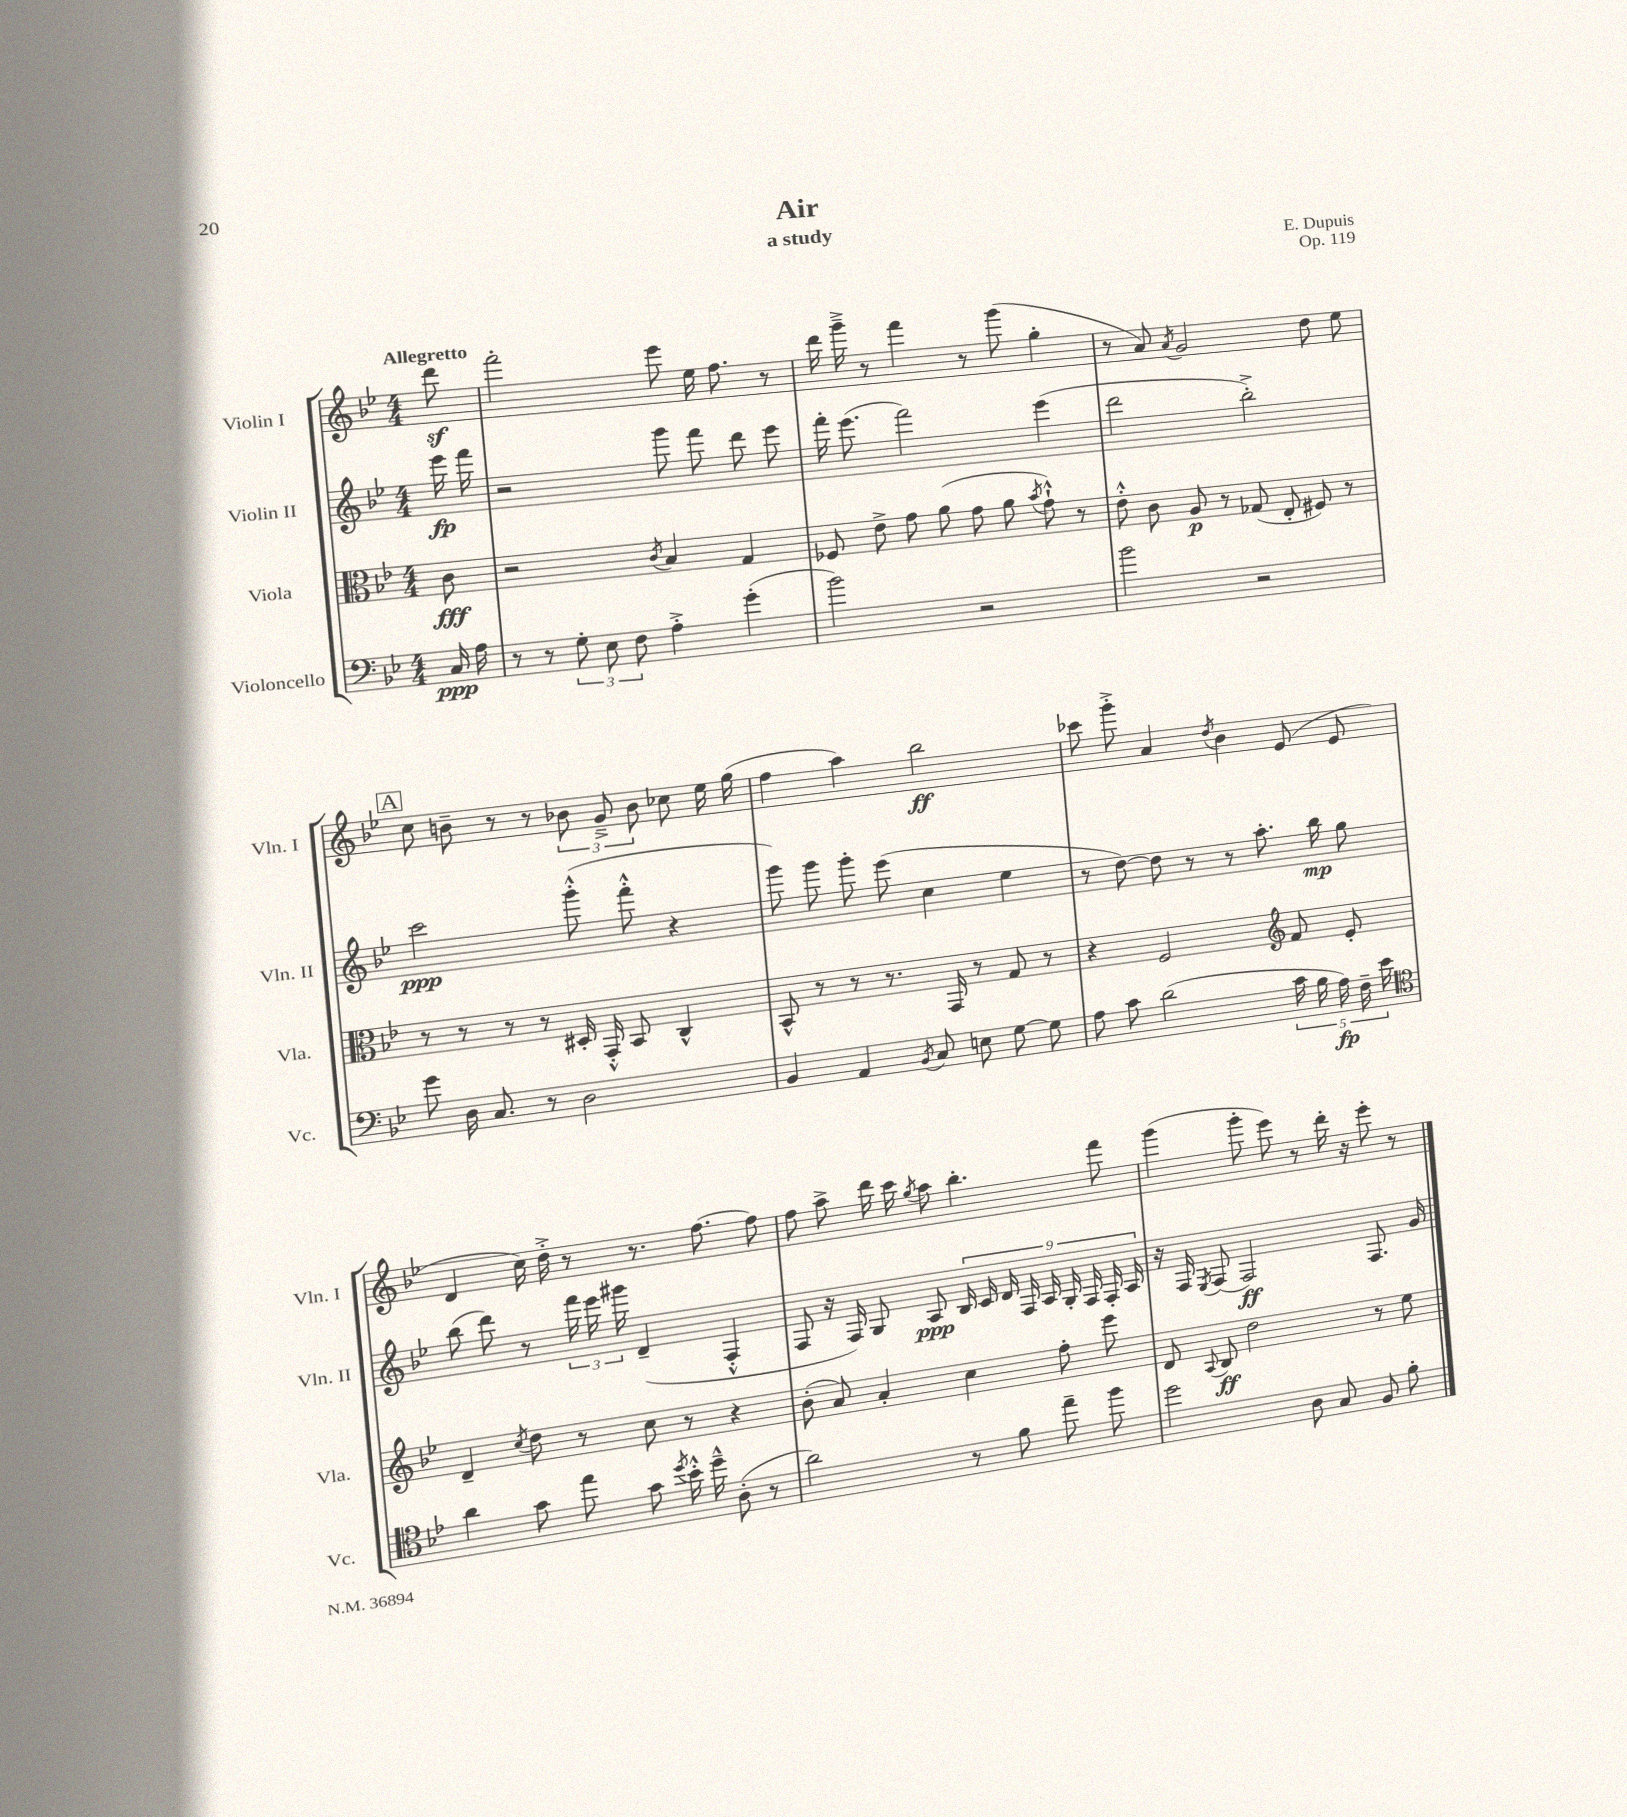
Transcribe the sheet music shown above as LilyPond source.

\header { title = "Air" composer = "E. Dupuis" subtitle = "a study" opus = "Op. 119" }
<<
\new StaffGroup <<
\new Staff = "s0" \with { instrumentName = "Violin I" shortInstrumentName = "Vln. I" } {
    \clef treble \key bes \major \numericTimeSignature \time 4/4 \partial 8 \tempo "Allegretto"
    \autoBeamOff d'''8\sf |
    f'''2-. ees'''8 ees''16 f''8. r8 |
    d'''16 g'''16---> r8 f'''4 r8 g'''8( g''4-. |
    r8 a'8) \acciaccatura { a'8 } g'2 d''8 ees''8 |
    \mark \markup { \box "A" } c''8 b'8-- r8 r8 \tuplet 3/2 { bes'8 g'8---> bes'8 } ces''8 ees''16 g''16( |
    f''4 a''4) bes''2\ff |
    ces'''8 g'''8-.-> a'4 \acciaccatura { d''8 } bes'4 ees'8( ees'8 |
    d'4 c''16) d''16-.-> r8 r8. f''8.~ f''8 |
    f''8 a''8-> d'''16 c'''16 \acciaccatura { g''8 } a''8 bes''4.-. f'''8 |
    g'''4( g'''8-. ees'''8) r8 d'''16-. r16 ees'''8-. r8 \bar "|." |
}
\new Staff = "s1" \with { instrumentName = "Violin II" shortInstrumentName = "Vln. II" } {
    \clef treble \key bes \major \numericTimeSignature \time 4/4 \partial 8
    \autoBeamOff ees'''16\fp f'''16 |
    r2 g'''8 f'''8 d'''8 ees'''8 |
    f'''16-. ees'''8.( f'''2) ees'''4( |
    d'''2 bes''2-.->) |
    \mark \markup { \box "A" } c'''2\ppp g'''8-.-^( f'''8-.-^ r4 |
    g'''8) g'''8 g'''8-. ees'''8( c''4 ees''4 |
    r8 d''8~) d''8 r8 r8 a''8.-. bes''16\mp g''8 |
    bes''8( d'''8) r8 \tuplet 3/2 { f'''16 ees'''16 gis'''16 } d'4--( f4-.-^ |
    f8 r16 f16) g8 a8\ppp \tuplet 9/8 { bes16 c'16 d'16 f16 a16 g16-. f16 f16-. a16 } |
    r16 f16 \acciaccatura { ees8 } f8( f2\ff) f8. g'16 \bar "|." |
}
\new Staff = "s2" \with { instrumentName = "Viola" shortInstrumentName = "Vla." } {
    \clef alto \key bes \major \numericTimeSignature \time 4/4 \partial 8
    \autoBeamOff c'8\fff |
    r2 \acciaccatura { c'8 } bes4 g4 |
    fes8 ees'8-> g'8 a'8( g'8 a'8 \acciaccatura { bes'8 } g'8-!-^) r8 |
    ees'8-.-^ c'8 a8\p r8 ges8( ees8-. fis8) r8 |
    \mark \markup { \box "A" } r8 r8 r8 r8 dis16-. g,16-.-^ bes,8 c4-^ |
    bes,8-^ r8 r8 r8. g,16 r8 g8 r8 |
    r4 f2 \clef treble f'8 ees'8-. |
    d'4-- \acciaccatura { c''8 } d''8 r8 c''8 r8 r4 |
    bes'8-.( a'8) a'4-. c''4 f''8-. ees'''8 |
    d'8 \appoggiatura { a8 } bes8\ff d''2 r8 ees''8 \bar "|." |
}
\new Staff = "s3" \with { instrumentName = "Violoncello" shortInstrumentName = "Vc." } {
    \clef bass \key bes \major \numericTimeSignature \time 4/4 \partial 8
    \autoBeamOff c16\ppp a16 |
    r8 r8 \tuplet 3/2 { g8-. ees8 f8 } a4-.-> g'4-.( |
    bes'2) r2 |
    bes'2 r2 |
    \mark \markup { \box "A" } g'8 d16 c8. r8 d2 |
    bes,4 a,4 \acciaccatura { bes,8 } c8 e8 g8~ g8 |
    a8 c'8 d'2( \tuplet 5/4 { c'16 bes16 a16\fp) f16-- ees'16 } |
    \clef tenor a'4 g'8 ees''8 g'8 \acciaccatura { d''8 } bes'16-.-^ d''16---^ a8-.( r8 |
    a'2) r8 f'8 ees''8-- f''8 |
    d''2 a8 g8 f8 f'8-. \bar "|." |
}
>>
>>
\layout { \context { \Score \remove "Bar_number_engraver" } }
